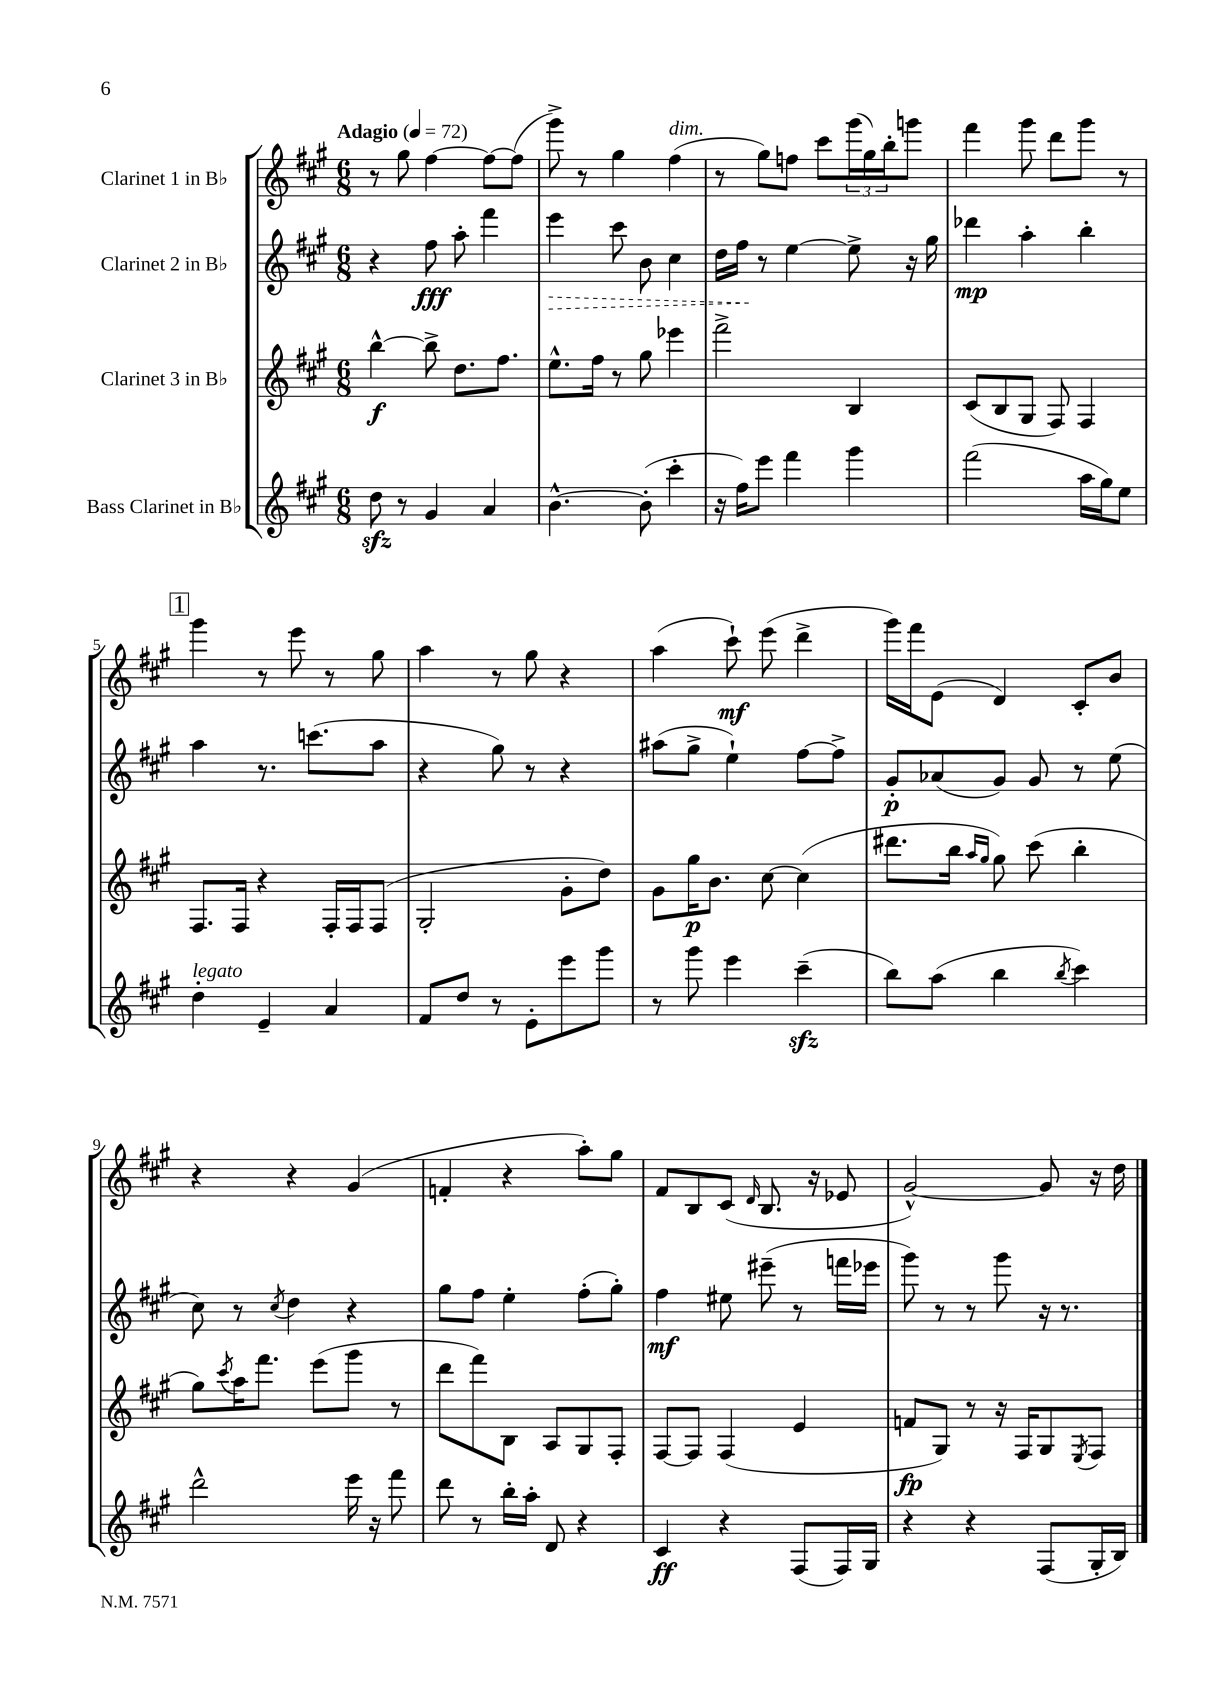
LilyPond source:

<<
\new StaffGroup <<
\new Staff = "s0" \with { instrumentName = "Clarinet 1 in Bb" } {
    \clef treble \key a \major \numericTimeSignature \time 6/8 \tempo "Adagio" 4 = 72
    r8 gis''8 fis''4~ fis''8~ fis''8( |
    gis'''8->) r8 gis''4 fis''4^\markup { \italic "dim." }( |
    r8 gis''8) f''8 cis'''8 \tuplet 3/2 { gis'''16( gis''16) b''16-. } g'''8 |
    fis'''4 gis'''8 d'''8 gis'''8 r8 |
    \mark \markup { \box "1" } gis'''4 r8 e'''8 r8 gis''8 |
    a''4 r8 gis''8 r4 |
    a''4( cis'''8-!\mf) e'''8( d'''4-> |
    gis'''16) fis'''16 e'8( d'4) cis'8-. b'8 |
    r4 r4 gis'4( |
    f'4-. r4 a''8-.) gis''8 |
    fis'8 b8 cis'8( \grace { d'16 } b8. r16 ees'8 |
    gis'2~-^) gis'8 r16 d''16 \bar "|." |
}
\new Staff = "s1" \with { instrumentName = "Clarinet 2 in Bb" } {
    \clef treble \key a \major \numericTimeSignature \time 6/8
    r4 fis''8\fff a''8-. fis'''4 |
    \once \override Hairpin.style = #'dashed-line e'''4\> cis'''8 b'8 cis''4 |
    d''16 fis''16\! r8 e''4~ e''8-> r16 gis''16 |
    des'''4\mp a''4-. b''4-. |
    \mark \markup { \box "1" } a''4 r8. c'''8.( a''8 |
    r4 gis''8) r8 r4 |
    ais''8( gis''8-> e''4-!) fis''8~ fis''8-> |
    gis'8-.\p aes'8( gis'8) gis'8 r8 e''8( |
    cis''8) r8 \acciaccatura { cis''8 } d''4 r4 |
    gis''8 fis''8 e''4-. fis''8-.( gis''8-.) |
    fis''4\mf eis''8 eis'''8--( r8 f'''16 ees'''16 |
    gis'''8) r8 r8 gis'''8 r16 r8. \bar "|." |
}
\new Staff = "s2" \with { instrumentName = "Clarinet 3 in Bb" } {
    \clef treble \key a \major \numericTimeSignature \time 6/8
    b''4~-^\f b''8-> d''8. fis''8. |
    e''8.-^ fis''16 r8 gis''8 ees'''4 |
    fis'''2-> b4 |
    cis'8( b8 gis8 fis8) fis4 |
    \mark \markup { \box "1" } fis8. fis16 r4 fis16-. fis16 fis8( |
    gis2-. gis'8-. d''8) |
    gis'8 gis''16\p b'8. cis''8~ cis''4( |
    dis'''8. b''16 \grace { a''16 gis''16 } gis''8) cis'''8( b''4-. |
    gis''8) \acciaccatura { cis'''8 } a''16 fis'''8. e'''8( gis'''8 r8 |
    d'''8 fis'''8) b8 a8 gis8 fis8-. |
    fis8~ fis8 fis4( e'4 |
    f'8\fp gis8) r8 r16 fis16 gis8 \acciaccatura { e8 } fis8 \bar "|." |
}
\new Staff = "s3" \with { instrumentName = "Bass Clarinet in Bb" } {
    \clef treble \key a \major \numericTimeSignature \time 6/8
    d''8\sfz r8 gis'4 a'4 |
    b'4.~-^ b'8-.( cis'''4-. |
    r16 fis''16) e'''8 fis'''4 gis'''4 |
    fis'''2( a''16 gis''16) e''8 |
    \mark \markup { \box "1" } d''4-.^\markup { \italic "legato" } e'4-- a'4 |
    fis'8 d''8 r8 e'8-. e'''8 gis'''8 |
    r8 gis'''8 e'''4 cis'''4--\sfz( |
    b''8) a''8( b''4 \acciaccatura { b''8 } cis'''4) |
    d'''2-^ e'''16 r16 fis'''8 |
    d'''8 r8 b''16-. a''16-. d'8 r4 |
    cis'4\ff r4 fis8( fis16) gis16 |
    r4 r4 fis8( gis16-. b16) \bar "|." |
}
>>
>>
